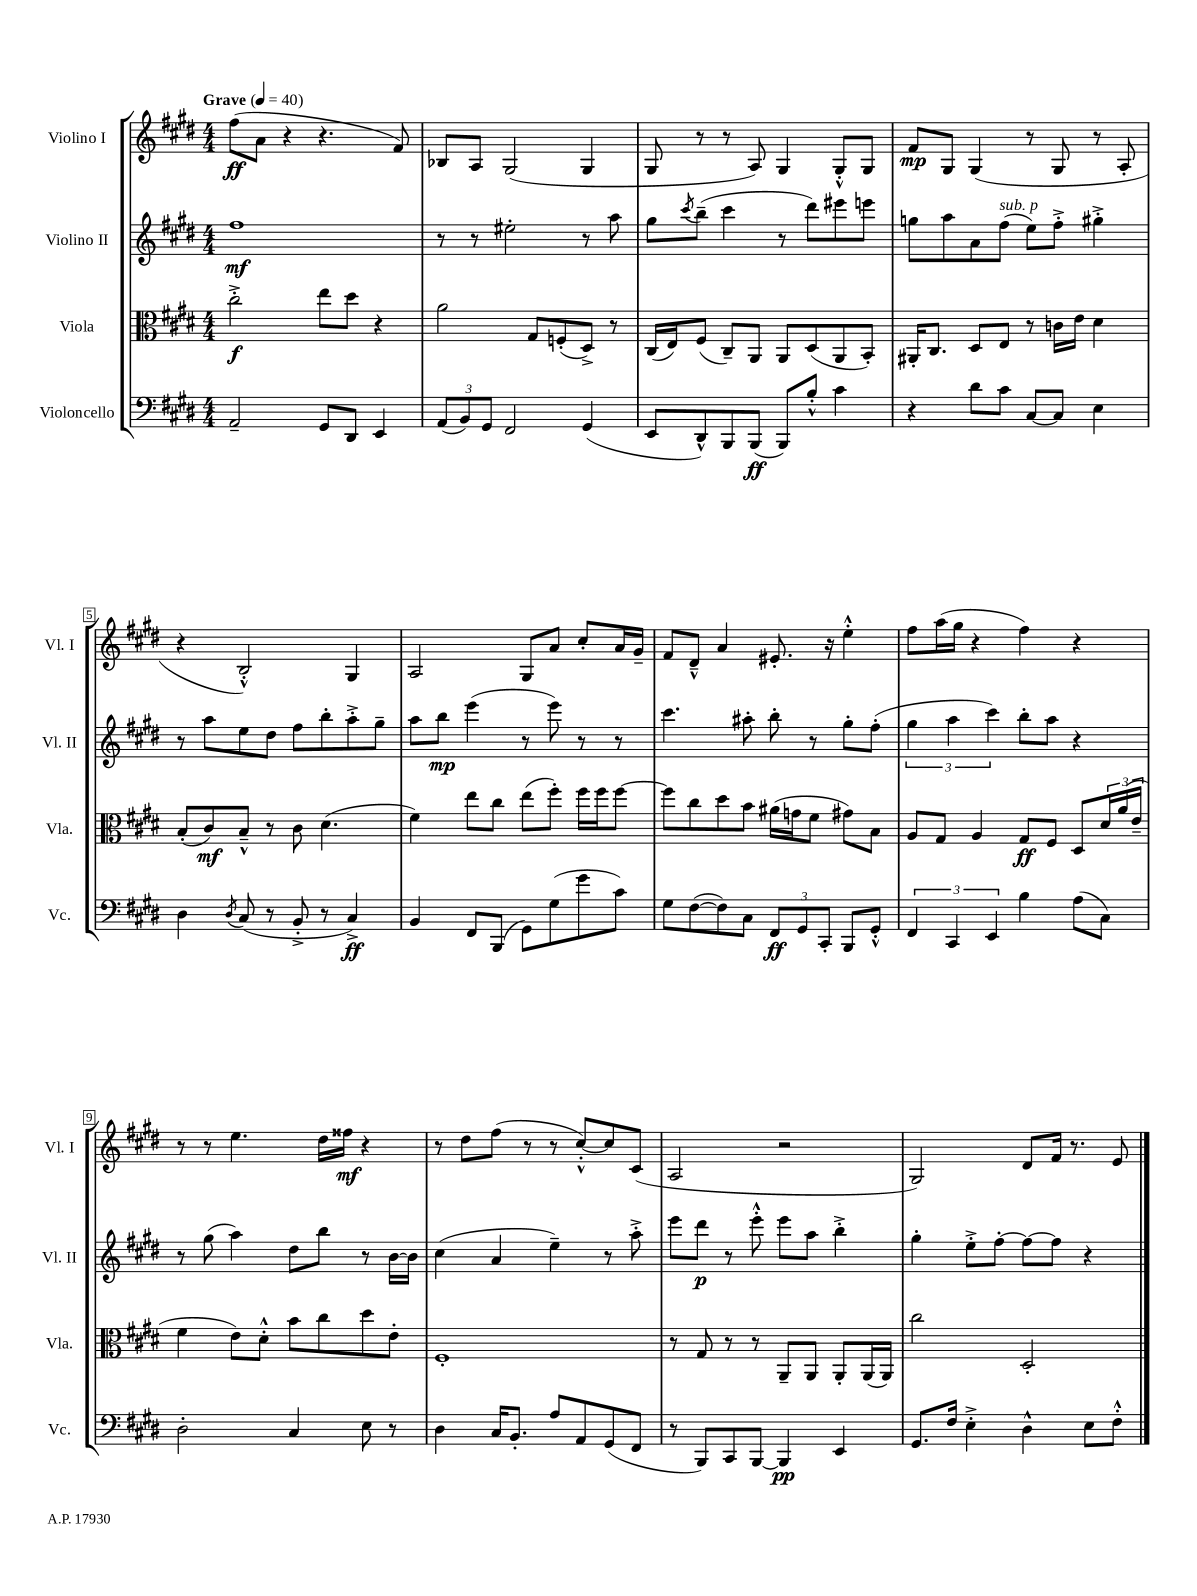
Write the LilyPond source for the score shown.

<<
\new StaffGroup <<
\new Staff = "s0" \with { instrumentName = "Violino I" shortInstrumentName = "Vl. I" } {
    \clef treble \key e \major \numericTimeSignature \time 4/4 \tempo "Grave" 4 = 40
    fis''8\ff( a'8 r4 r4. fis'8) |
    bes8 a8 gis2( gis4 |
    gis8 r8 r8 a8) gis4 gis8-.-^ gis8 |
    fis'8\mp gis8 gis4( r8 gis8 r8 a8-. |
    r4 b2-.-^) gis4 |
    a2 gis8 a'8 cis''8-. a'16 gis'16-- |
    fis'8 dis'8---^ a'4 eis'8.-. r16 e''4-.-^ |
    fis''8 a''16( gis''16 r4 fis''4) r4 |
    r8 r8 e''4. dis''16 fisis''16\mf r4 |
    r8 dis''8 fis''8( r8 r8 cis''8~-.-^) cis''8 cis'8( |
    a2 r2 |
    gis2) dis'8 fis'16 r8. e'8 \bar "|." |
}
\new Staff = "s1" \with { instrumentName = "Violino II" shortInstrumentName = "Vl. II" } {
    \clef treble \key e \major \numericTimeSignature \time 4/4
    fis''1\mf |
    r8 r8 eis''2-. r8 a''8 |
    gis''8 \acciaccatura { cis'''8 } b''8--( cis'''4 r8 dis'''8) eis'''8 e'''8 |
    g''8 a''8 a'8 fis''8^\markup { \italic "sub. p" }( e''8) fis''8-.-> gis''4-.-> |
    r8 a''8 e''8 dis''8 fis''8 b''8-. a''8-.-> gis''8-- |
    a''8 b''8\mp e'''4( r8 e'''8) r8 r8 |
    cis'''4. ais''8-. b''8-. r8 gis''8-. fis''8-.( |
    \tuplet 3/2 { gis''4 a''4 cis'''4) } b''8-. a''8 r4 |
    r8 gis''8( a''4) dis''8 b''8 r8 b'16~ b'16 |
    cis''4( a'4 e''4--) r8 a''8-.-> |
    e'''8 dis'''8\p r8 e'''8-.-^ e'''8 a''8 b''4-.-> |
    gis''4-. e''8-.-> fis''8~-. fis''8~ fis''8 r4 \bar "|." |
}
\new Staff = "s2" \with { instrumentName = "Viola" shortInstrumentName = "Vla." } {
    \clef alto \key e \major \numericTimeSignature \time 4/4
    cis''2-.->\f e''8 dis''8 r4 |
    a'2 gis8 f8-.( dis8->) r8 |
    cis16( e16) fis8( cis8--) a,8 a,8 dis8( a,8 b,8-.) |
    ais,16-. cis8. dis8 e8 r8 c'16 e'16 dis'4 |
    b8-.( cis'8\mf) b8---^ r8 cis'8 dis'4.( |
    fis'4) e''8 cis''8 e''8( fis''8-.) fis''16 fis''16 fis''8~ |
    fis''8 cis''8 dis''8 b'8 ais'16( g'16 fis'8 gis'8) b8 |
    a8 gis8 a4 gis8\ff fis8 dis8 \tuplet 3/2 { dis'16 a'16( e'16-- } |
    fis'4 e'8) dis'8-.-^ b'8 cis''8 dis''8 e'8-. |
    fis1-. |
    r8 gis8 r8 r8 a,8-- a,8 a,8-. a,16( a,16) |
    cis''2 dis2-. \bar "|." |
}
\new Staff = "s3" \with { instrumentName = "Violoncello" shortInstrumentName = "Vc." } {
    \clef bass \key e \major \numericTimeSignature \time 4/4
    a,2-- gis,8 dis,8 e,4 |
    \tuplet 3/2 { a,8( b,8) gis,8 } fis,2 gis,4( |
    e,8 dis,8-^) b,,8 b,,8\ff( b,,8) b8-.-^ cis'4 |
    r4 dis'8 cis'8 cis8~ cis8 e4 |
    dis4 \acciaccatura { dis8 } cis8( r8 b,8-.-> r8 cis4->\ff) |
    b,4 fis,8 b,,8( gis,8) gis8( gis'8 cis'8) |
    gis8 fis8~( fis8) cis8 \tuplet 3/2 { fis,8\ff gis,8 cis,8-. } b,,8 gis,8-.-^ |
    \tuplet 3/2 { fis,4 cis,4 e,4 } b4 a8( cis8) |
    dis2-. cis4 e8 r8 |
    dis4 cis16 b,8.-. a8 a,8 gis,8( fis,8 |
    r8 b,,8) cis,8 b,,8~ b,,4\pp e,4 |
    gis,8. fis16 e4-.-> dis4-^ e8 fis8-.-^ \bar "|." |
}
>>
>>
\layout { \context { \Score \override BarNumber.stencil = #(make-stencil-boxer 0.1 0.3 ly:text-interface::print) } }
